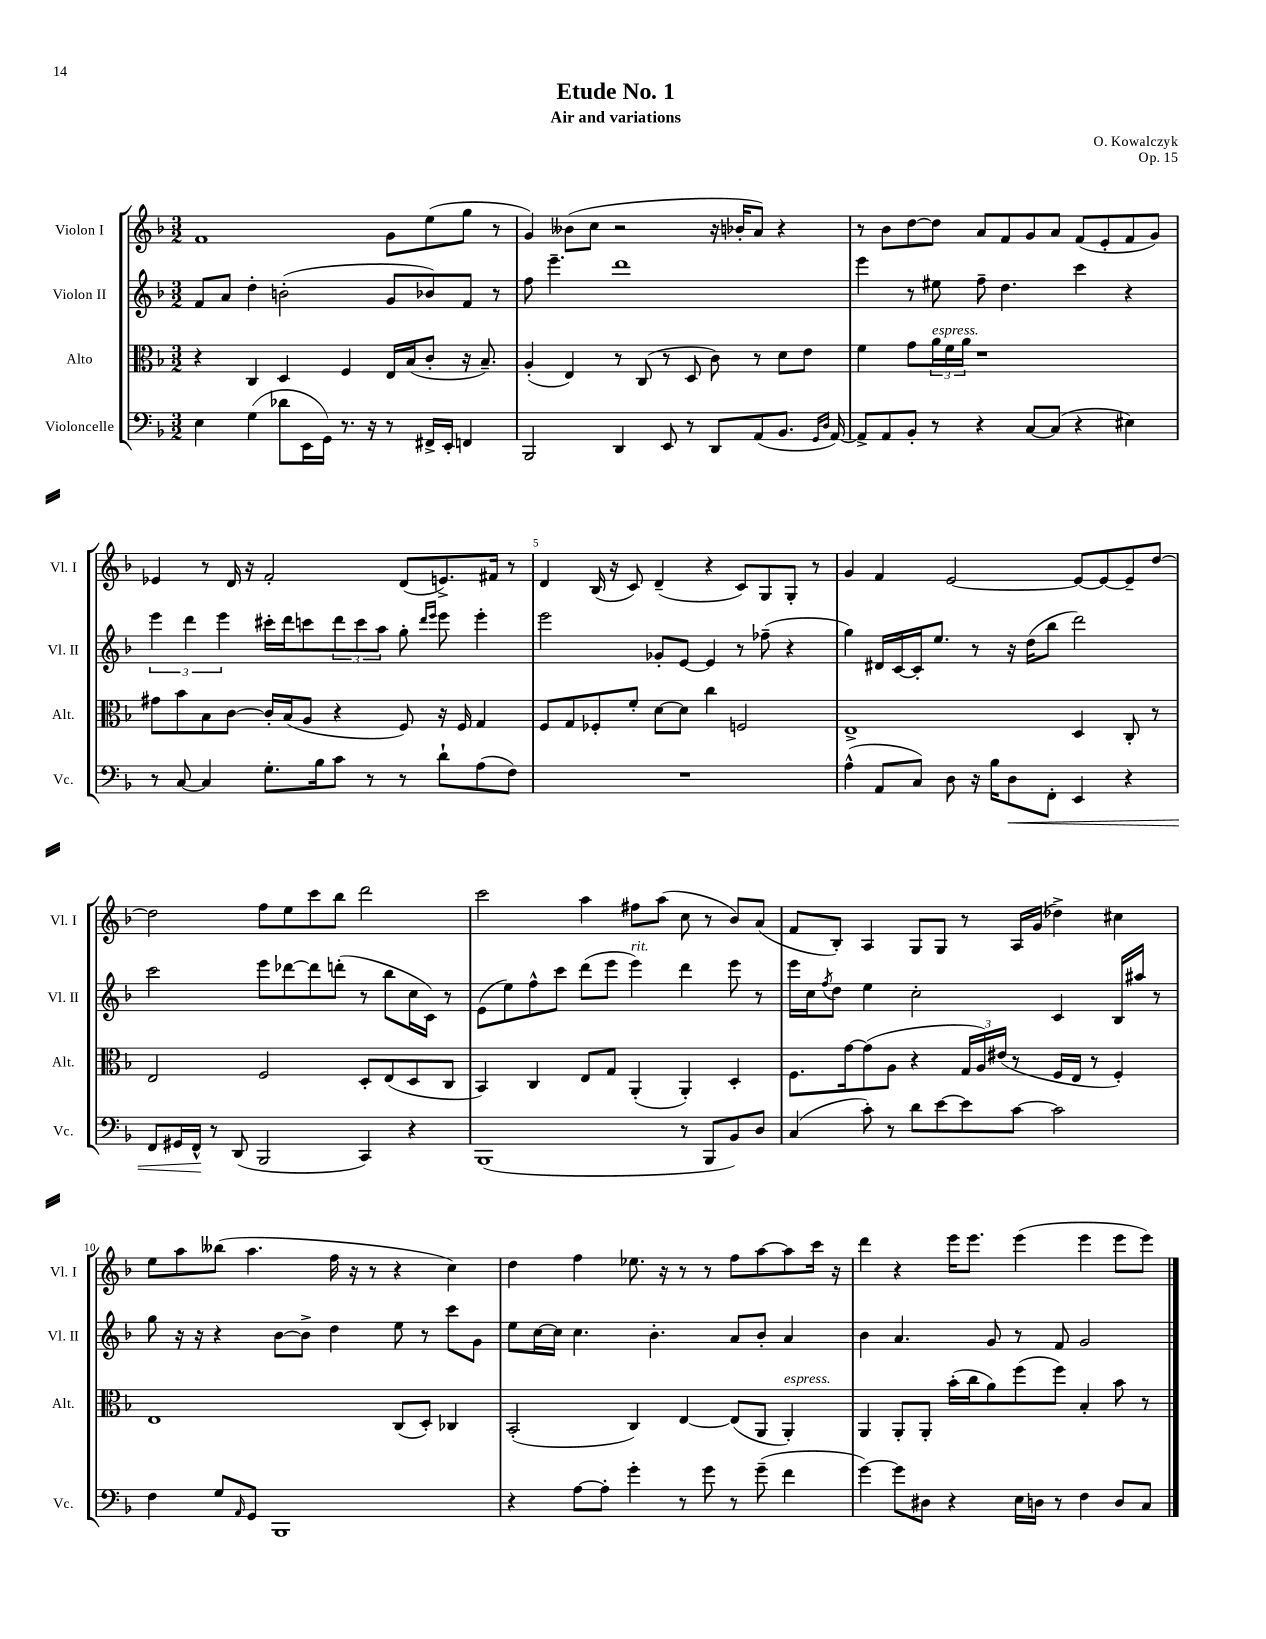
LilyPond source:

\header { title = "Etude No. 1" composer = "O. Kowalczyk" subtitle = "Air and variations" opus = "Op. 15" }
<<
\new StaffGroup <<
\new Staff = "s0" \with { instrumentName = "Violon I" shortInstrumentName = "Vl. I" } {
    \clef treble \key f \major \numericTimeSignature \time 3/2
    f'1 g'8 e''8( g''8 r8 |
    g'4) beses'8( c''8 r2 r16 bes'16-. a'8) r4 |
    r8 bes'8 d''8~ d''8 a'8 f'8 g'8 a'8 f'8( e'8-. f'8 g'8) |
    ees'4 r8 d'16 r16 f'2-. d'8( e'8.->) fis'16 r8 |
    d'4 bes16( r16 c'8) d'4--( r4 c'8) g8 g8-. r8 |
    g'4 f'4 e'2~ e'8~ e'8~ e'8-- d''8~ |
    d''2 f''8 e''8 c'''8 bes''8 d'''2 |
    c'''2 a''4 fis''8 a''8( c''8 r8 bes'8) a'8( |
    f'8 bes8-.) a4 g8 g8 r8 a16 g'16( des''4->) cis''4 |
    e''8 a''8 beses''8( a''4. f''16 r16 r8 r4 c''4) |
    d''4 f''4 ees''8. r16 r8 r8 f''8 a''8~ a''8 c'''16 r16 |
    d'''4 r4 e'''16 e'''8. e'''4( e'''4 e'''8 e'''8) \bar "|." |
}
\new Staff = "s1" \with { instrumentName = "Violon II" shortInstrumentName = "Vl. II" } {
    \clef treble \key f \major \numericTimeSignature \time 3/2
    f'8 a'8 d''4-. b'2-.( g'8 bes'8) f'8 r8 |
    f''8 e'''4.-- d'''1 |
    e'''4 r8 eis''8 f''8-- d''4. c'''4 r4 |
    \tuplet 3/2 { e'''4 d'''4 e'''4 } cis'''16-. d'''16 c'''8 \tuplet 3/2 { d'''8 c'''8 a''8 } g''8-. \grace { d'''16 e'''16 } e'''8 e'''4-. |
    e'''2 ges'8-. e'8~ e'4 r8 fes''8--( r4 |
    g''4) dis'16 c'16~ c'16-. e''8. r8 r16 d''16( bes''8 d'''2) |
    c'''2 e'''8 des'''8~ des'''8 d'''8-.( r8 bes''8 c''16 c'16) r8 |
    e'8( e''8) f''8-^ c'''8 d'''8( e'''8 e'''4^\markup { \italic "rit." }) d'''4 e'''8 r8 |
    e'''16 c''16 \acciaccatura { f''8 } d''8 e''4 c''2-. c'4 bes16 ais''16 r8 |
    g''8 r16 r16 r4 bes'8~ bes'8-> d''4 e''8 r8 c'''8 g'8 |
    e''8 c''16~ c''16 c''4. bes'4.-. a'8 bes'8-. a'4 |
    bes'4 a'4. g'8 r8 f'8 g'2 \bar "|." |
}
\new Staff = "s2" \with { instrumentName = "Alto" shortInstrumentName = "Alt." } {
    \clef alto \key f \major \numericTimeSignature \time 3/2
    r4 c4 d4 f4 e16 bes16( c'8-. r16 bes8.--) |
    a4-.( e4) r8 c8( r8 d8 c'8) r8 d'8 e'8 |
    f'4 g'8 \tuplet 3/2 { a'16^\markup { \italic "espress." } f'16 a'16 } r1 |
    gis'8 bes'8 bes8 c'8~ c'16-. bes16( a8 r4 f8) r16 f16 g4 |
    f8 g8 fes8-. f'8-. d'8~ d'8 c''4 f2 |
    e1-> d4 c8-. r8 |
    e2 f2 d8-. e8( d8 c8 |
    bes,4) c4 e8 g8 a,4-.( a,4-.) d4-. |
    f8. g'16~ g'8( a8 r4 \tuplet 3/2 { g16 a16) eis'16( } r8 f16 e16 r8 f4-.) |
    e1 c8( d8-.) ces4 |
    bes,2-.( c4) e4~ e8( a,8 a,4-.^\markup { \italic "espress." }) |
    a,4 a,8-. a,8-. bes'16-.( c''16 a'8) f''8( f''8) bes4-. bes'8 r8 \bar "|." |
}
\new Staff = "s3" \with { instrumentName = "Violoncelle" shortInstrumentName = "Vc." } {
    \clef bass \key f \major \numericTimeSignature \time 3/2
    e4 g4( des'8 e,16 g,16) r8. r16 r8 fis,16-> e,16-. f,4 |
    bes,,2 d,4 e,8 r8 d,8 a,8( bes,8. \grace { g,16 d16 } a,16~) |
    a,8-> a,8 bes,8-. r8 r4 c8~ c8( r4 eis4) |
    r8 c8~ c4 g8.-. bes16 c'8 r8 r8 d'8-! a8( f8) |
    R1. |
    a4-^( a,8 c8) d8 r16 bes16 d8\< f,8-. e,4 r4 |
    f,8 gis,16 f,16-^\! r8 d,8( bes,,2 c,4) r4 |
    bes,,1( r8 bes,,8 bes,8) d8 |
    c4( c'8-.) r8 d'8 e'8~ e'8 c'8~ c'2 |
    f4 g8 \grace { a,16 } g,8 bes,,1 |
    r4 a8~ a8-. g'4-. r8 g'8 r8 g'8--( f'4 |
    g'4~) g'8 dis8 r4 e16 d16 r8 f4 d8 c8 \bar "|." |
}
>>
>>
\layout { \context { \Score \override BarNumber.break-visibility = ##(#f #t #t) barNumberVisibility = #(every-nth-bar-number-visible 5) } }
